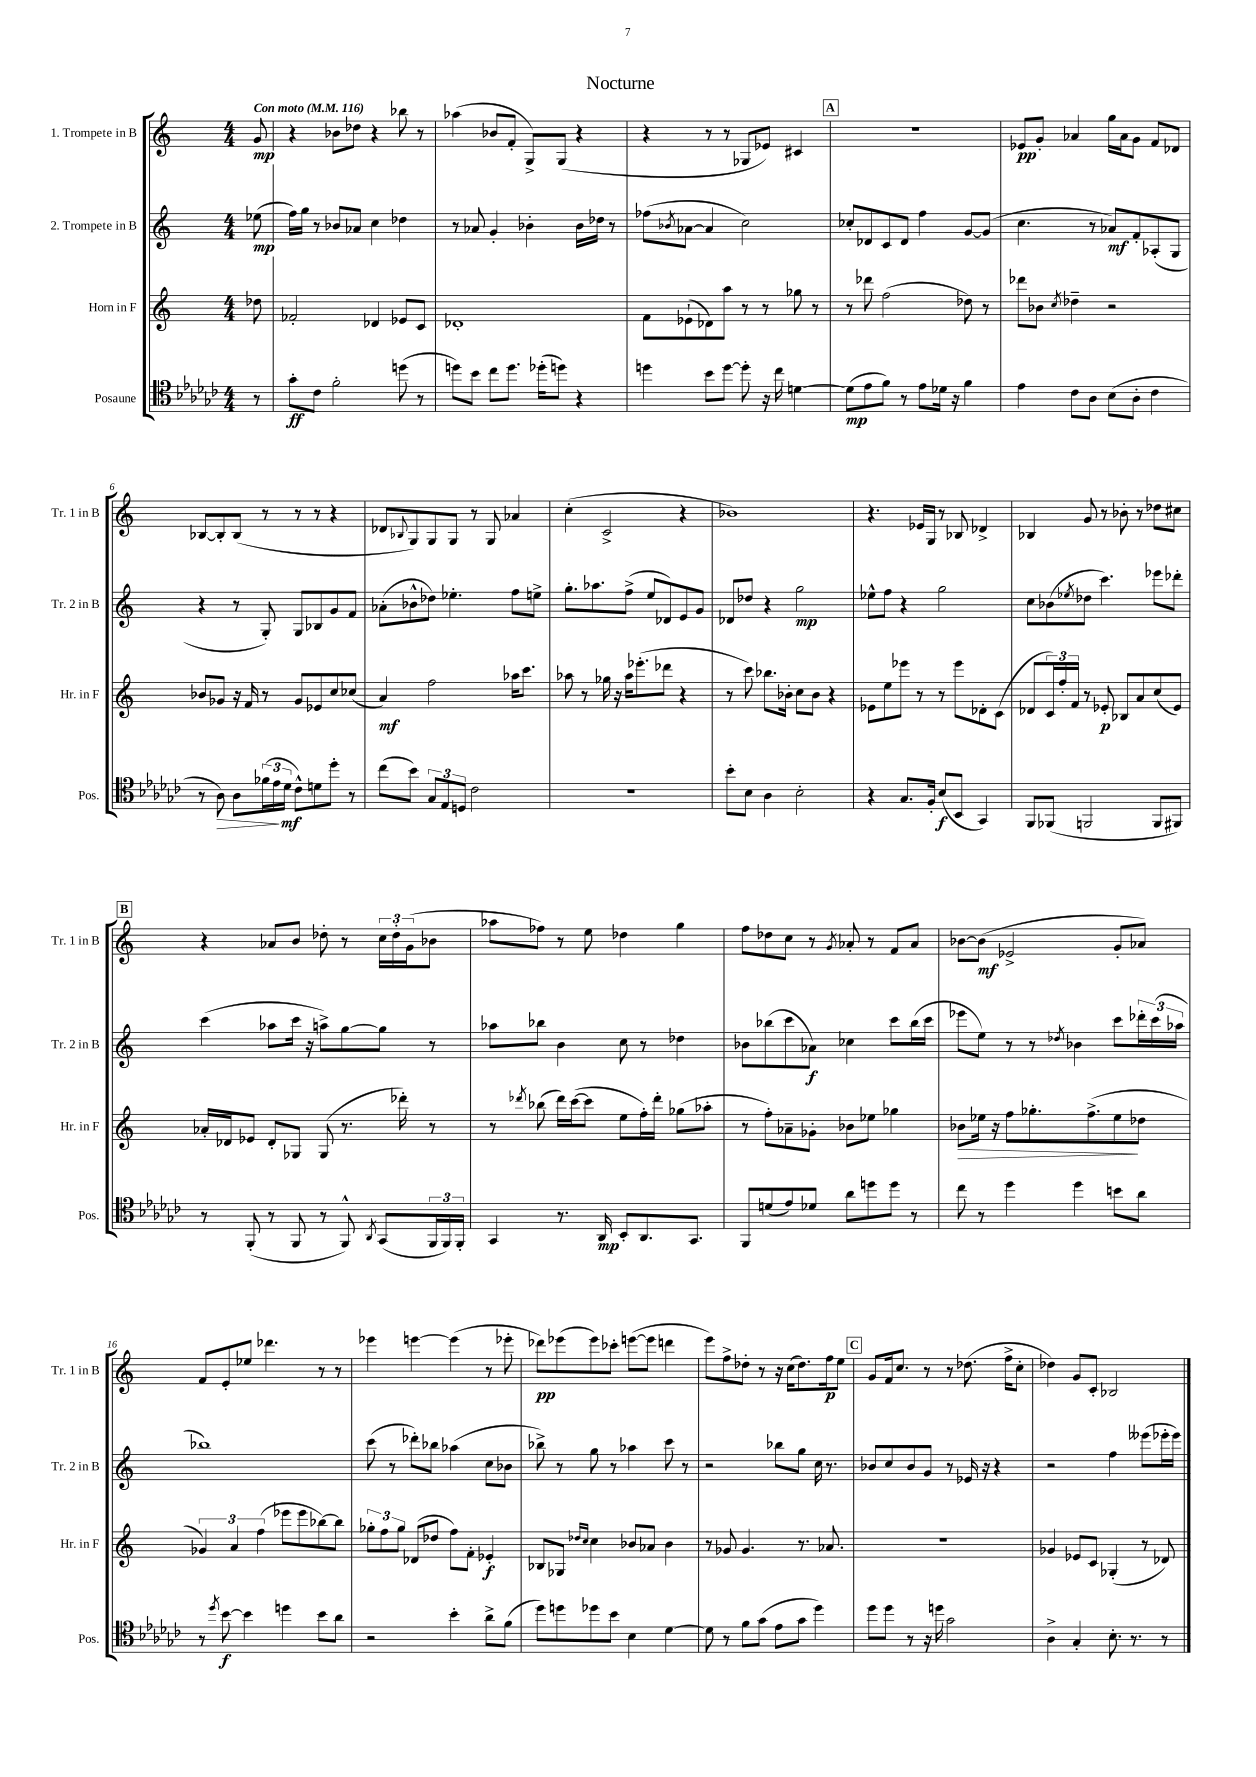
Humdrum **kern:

**kern	**kern	**kern	**kern
*staff4	*staff3	*staff2	*staff1
*clefC4	*clefG2	*clefG2	*clefG2
*k[b-e-a-d-g-c-]	*k[]	*k[]	*k[]
*M4/4	*M4/4	*M4/4	*M4/4
*MM116	*MM116	*MM116	*MM116
8r	8dd-	(8ee-	8g
=	=	=	=
8g-'	2f-'	16ff)	4r
.	.	16gg	.
8c-	.	8r	.
2f'	.	8b-	8b-
.	.	8a-	8dd-
.	4d-	4cc	4r
(8dd	8e-	4dd-	8bb-
8r	8c	.	8r
=	=	=	=
8dd)	1d-'	8r	(4aa-
8b-	.	8a-	.
8cc-	.	4g'	8b-
8.dd	.	.	8f'
.	.	4b-'	8G^)
(16dd-'	.	.	.
8dd)	.	.	(8G
4r	.	16b-	4r
.	.	16dd-	.
.	.	8r	.
=	=	=	=
4dd	8f	(8ff-	4r
.	.	8qb-	.
.	(8e-`	[8a-	.
8b-	8d-)	4a-]	8r
[8dd	8aa	.	8r
8dd']	8r	2cc)	8G-
16r	8r	.	8e-)
16cc-	.	.	.
[4d	8gg-	.	4c#
.	8r	.	.
=	=	=	=
(8d]	8r	8cc-'	1r
8e-	8ddd-	8d-	.
8f)	(2ff	8c	.
8r	.	8d-	.
8e-	.	4ff	.
16d-	.	.	.
16r	.	.	.
4f	8dd-)	[8g	.
.	8r	(8g]	.
=	=	=	=
4e-	8ddd-	4.cc	8e-
.	8b-	.	8g'
.	8qcc	.	.
8c-	4dd-~	.	4a-
8A-	.	8r	.
(8B-	2r	8a-)	16gg
.	.	.	16a-
8A-'	.	8f'	8g
4c-	.	(8A-'	8f
.	.	8G	8d-
=	=	=	=
8r	8b-	4r	[8B-
8A-)	8g-	.	8B-']
8A-	16r	8r	(8B-
.	16f	.	.
(24f-	8r	8G')	8r
24e-	.	.	.
24d-	.	.	.
8c-^^)	8g-	8G	8r
8d	8e-	8B-	8r
8dd-'	8cc	8g	4r
8r	(8cc-	8f	.
=	=	=	=
(8cc-	4a)	(8a-'	8d-
.	.	.	8qqB-
8b-)	.	8b-^^	8G)
12G-	2ff	8dd-)	8G
12E-	.	.	.
.	.	4.ee-'	8G
12D	.	.	.
2c-	.	.	8r
.	.	.	8G
.	16aa-	8ff	4a-
.	8.ccc	.	.
.	.	8ee^	.
=	=	=	=
1r	8aa-	8.gg'	(4cc'
.	8r	.	.
.	.	8.aa-	.
.	16gg-	.	2c^
.	16r	.	.
.	16aa-	(8ff^	.
.	(8.eee-'	.	.
.	.	8ee	.
.	8ddd-	8d-)	.
.	4r	8e	4r
.	.	8g	.
=	=	=	=
8b-'	8r	8d-	1b-)
8B-	8ccc)	8dd-	.
4A-	8.bb-	4r	.
.	16b-'	.	.
2B-'	8cc	2gg	.
.	8b-	.	.
.	4r	.	.
=	=	=	=
4r	8e-	8ee-^^	4.r
.	8ee	8ff	.
8.G-	8eee-	4r	.
.	8r	.	16e-
16F'	.	.	16G
(8B-	8r	2gg	8r
8BB-	8eee-	.	8B-
4GG-)	8d-'	.	4d-^
.	(8c	.	.
=	=	=	=
8FF	8d-	8cc	4B-
(8FF-	24c)	(8b-	.
.	24ff'	.	.
.	24f	.	.
.	.	8qee-	.
2FF	8r	8dd-	8g
.	8e-'	4.ccc)	8r
.	8B-	.	8b-'
.	8a	.	8r
8FF	(8cc	8eee-	8dd-
8FF#)	8e-)	8ddd-'	8cc#
=	=	=	=
8r	16a-'	(4ccc	4r
.	16d-	.	.
(8FF'	8e-	.	.
8r	8d-'	8aa-	8a-
8FF	8G-	16ccc	8b
.	.	16r	.
8r	(8G-	8aa^)	8dd-'
8FF^^)	8.r	[8gg	8r
8qAA-	.	.	.
(8GG-	.	8gg]	24cc
.	.	.	24dd-'
.	16ddd-')	.	.
.	.	.	(24g
24FF	8r	8r	8b-
24FF)	.	.	.
24FF'	.	.	.
=	=	=	=
4GG-	8r	8aa-	8aa-
.	8qddd-	.	.
.	(8bb-	8bb-	8ff-)
8.r	16ddd-)	4b	8r
.	([16ccc	.	.
.	8ccc]	.	8ee
16AA-	.	.	.
8BB-'	8ee	8cc	4dd-
8.AA-	16ff')	8r	.
.	16ddd-'	.	.
.	(8gg-	4dd-	4gg
8.GG-	.	.	.
.	8aa-'	.	.
=	=	=	=
8FF	8r	8b-	8ff
(8d	8ff')	(8bb-	8dd-
8e-)	8a-~	8ccc	8cc
8d-	8g-'	8a-)	8r
.	.	.	8qg
8a-	8b-	4cc-	8a-'
8dd	8ee-	.	8r
8dd	4gg-	8ccc	8f
8r	.	(16bb-	8a-
.	.	16ccc	.
=	=	=	=
8cc-	8b-	8eee-	[8b-
8r	16ee-	8ee)	(8b-]
.	16r	.	.
4dd-	8ff	8r	2e-^
.	8.gg-'	8r	.
.	.	8qdd-	.
4dd-	.	4b-	.
.	(8.ff^	.	.
8b	8ee-	8ccc	8g'
8a-	8dd-	24ddd-'	8a-)
.	.	(24ccc	.
.	.	24aa-	.
=	=	=	=
8r	6g-)	1bb-)	8f
8qdd-	.	.	.
[8b-	.	.	8e'
.	6a	.	.
4b-]	.	.	8ee-
.	(6ff	.	.
.	.	.	4.ddd-
4dd	8eee-	.	.
.	8eee-	.	.
8b-	[8bb-)	.	8r
8a-	8bb-]	.	8r
=	=	=	=
2r	12gg-'	(8ccc	4eee-
.	12ff	.	.
.	.	8r	.
.	12gg-	.	.
.	(8d-	8ddd-')	[4eee
.	8dd-	8bb-	.
4b-'	8ff)	(4aa-	(4eee]
.	8f'	.	.
8a-^	4e-'	8cc	8r
(8f	.	8b-	8eee-'
=	=	=	=
8dd-)	8B-	8bb-^)	8ddd-)
8dd	8G-	8r	(8eee-
.	16qqdd-	.	.
.	16qqcc	.	.
8dd-	4cc	8gg	8eee-)
8b-	.	8r	8ccc-'
4B-	8b-	4aa-	([8eee
.	8a-	.	8eee]
[4d-	4b-	8ccc	4ddd
.	.	8r	.
=	=	=	=
8d-]	8r	2r	8eee)
8r	8g-	.	8ff^
8f	4.g-	.	8dd-'
(8g-	.	.	8r
8e-	.	8bb-	16r
.	.	.	(16cc
8g-	8.r	8gg	8.dd-)
4dd-)	.	16cc	.
.	8.a-	8.r	16ff
.	.	.	8ee
=	=	=	=
8dd-	1r	8b-	8g
8dd-	.	8cc	16f
.	.	.	8.cc
8r	.	8b-	.
16r	.	8g	8r
16dd	.	.	.
2g-	.	8r	8r
.	.	16e-	(8.dd-
.	.	16r	.
.	.	4r	.
.	.	.	16ff^
.	.	.	8cc'
=	=	=	=
4A-^	4g-	2r	4dd-)
4G-'	8e-	.	8g
.	8c	.	8c'
8.B-'	(4G-'	4ff	2B-
8.r	.	.	.
.	8r	(8eee--	.
8r	8d-)	16eee-'	.
.	.	16eee-)	.
==	==	==	==
*-	*-	*-	*-
